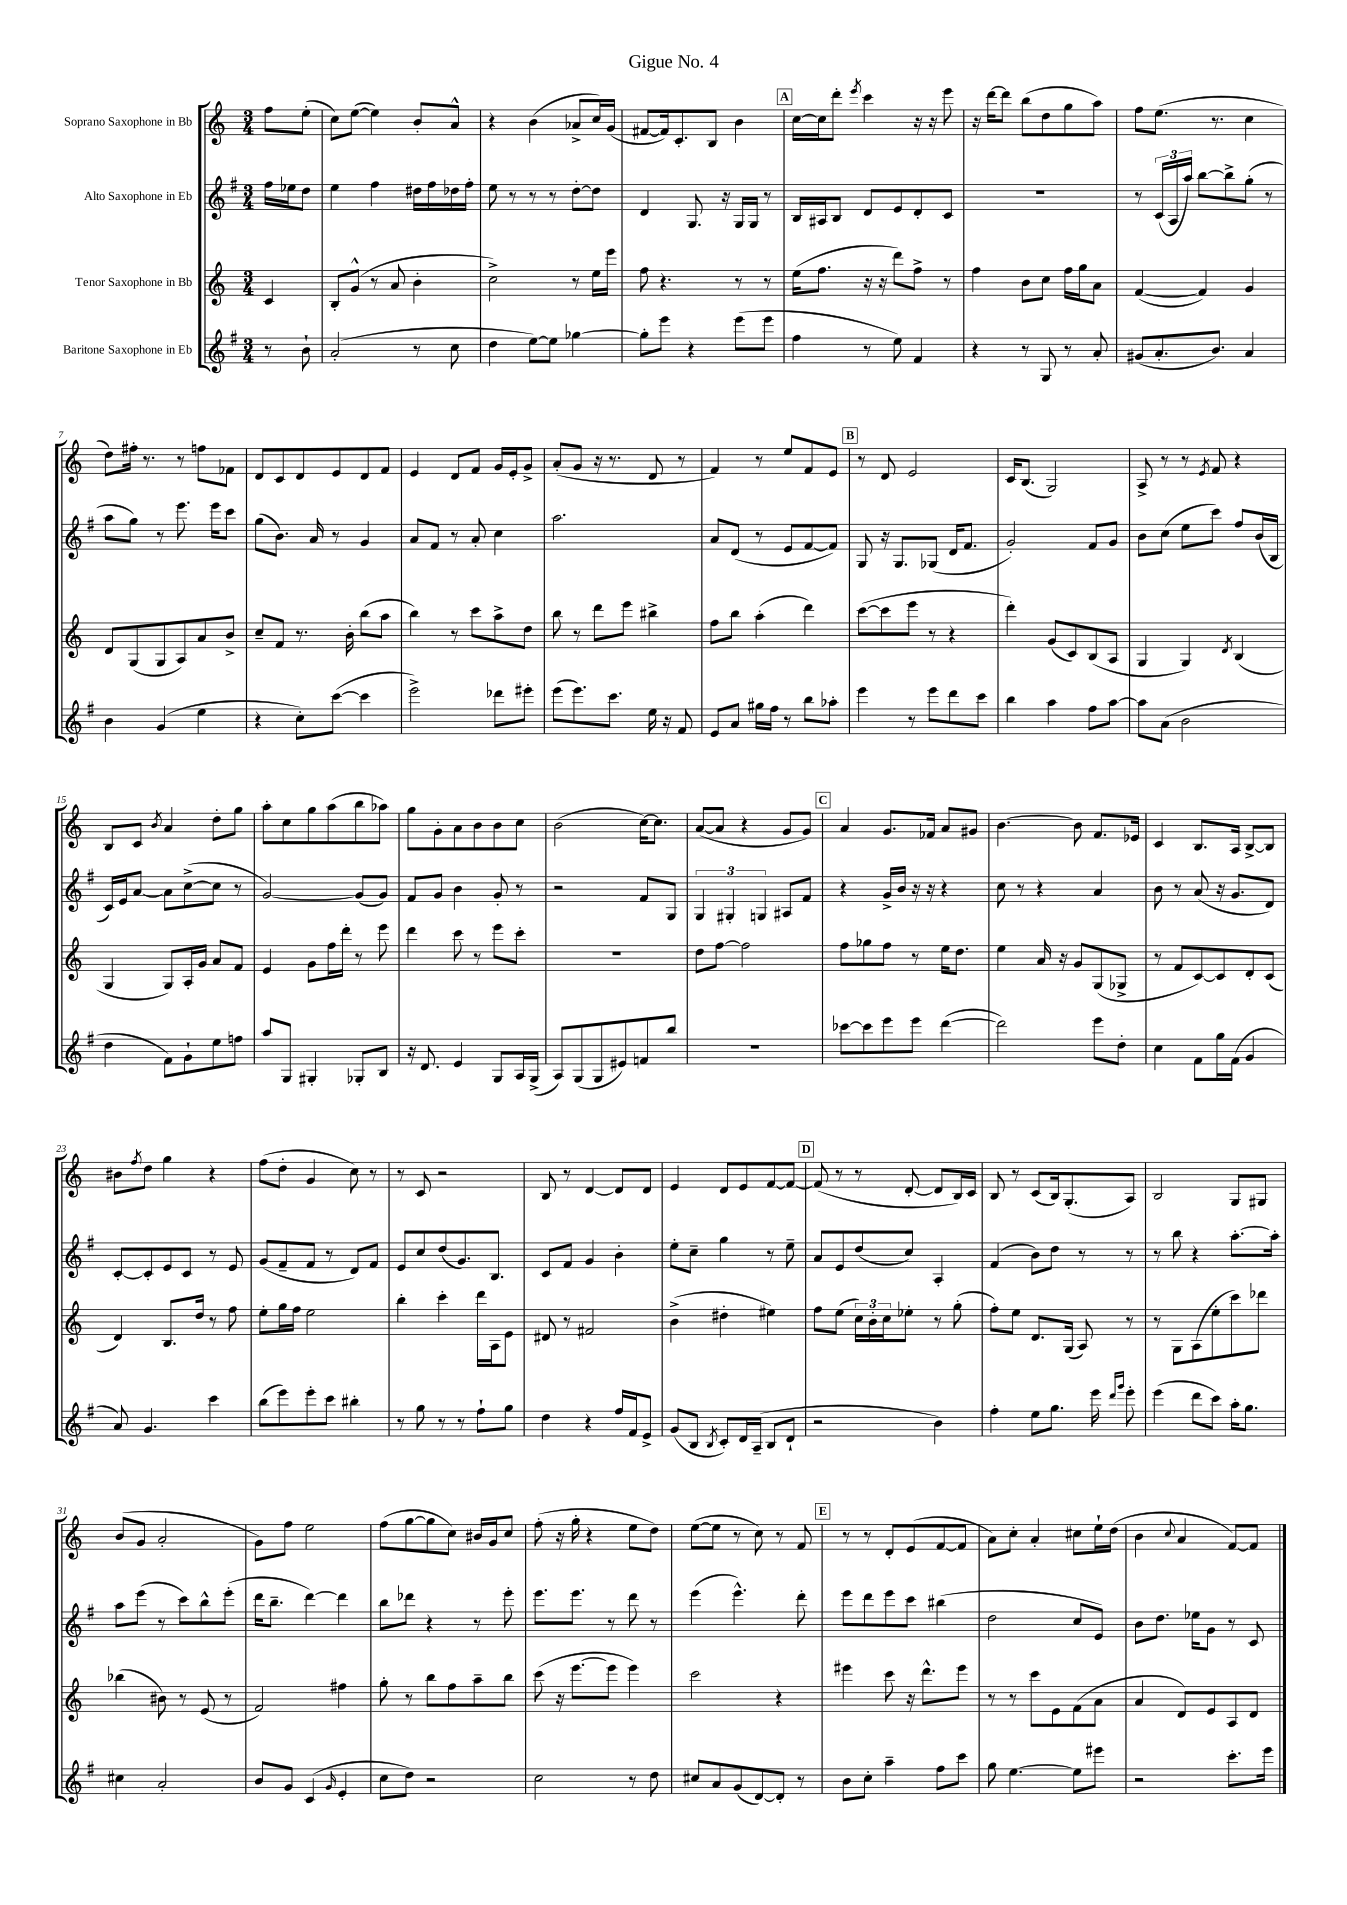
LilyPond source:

\header { title = "Gigue No. 4" }
<<
\new StaffGroup <<
\new Staff = "s0" \with { instrumentName = "Soprano Saxophone in Bb" } {
    \clef treble \key c \major \numericTimeSignature \time 3/4 \partial 4
    f''8 e''8-.( |
    c''8) e''8~( e''4) b'8-. a'8-^ |
    r4 b'4( aes'8-> c''16) g'16( |
    fis'8~ fis'16) c'8.-. b8 b'4 |
    \mark \markup { \box "A" } c''16~ c''16 d'''8-. \acciaccatura { e'''8 } c'''4 r16 r16 e'''8 |
    r16 d'''16~ d'''8 b''8( d''8 g''8 a''8) |
    f''8 e''8.( r8. c''4 |
    d''8) fis''16-. r8. r8 f''8 fes'8 |
    d'8 c'8 d'8 e'8 d'8 f'8 |
    e'4 d'8 f'8 g'16 e'16-. g'8-> |
    a'8-.( g'8 r16 r8. d'8 r8 |
    f'4) r8 e''8 f'8 e'8 |
    \mark \markup { \box "B" } r8 d'8 e'2 |
    c'16 b8.( g2) |
    a8-> r8 r8 \acciaccatura { e'8 } f'8 r4 |
    b8 c'8 \acciaccatura { b'8 } a'4 d''8-. g''8 |
    a''8-. c''8 g''8 a''8( b''8 aes''8) |
    g''8 g'8-. a'8 b'8 b'8 c''8 |
    b'2( c''16~) c''8. |
    a'8~( a'8 r4 g'8 g'8) |
    \mark \markup { \box "C" } a'4 g'8. fes'16 a'8 gis'8 |
    b'4.~ b'8 f'8. ees'16 |
    c'4 b8. a16 b8~-> b8 |
    bis'8 \acciaccatura { f''8 } d''8 g''4 r4 |
    f''8( d''8-. g'4 c''8) r8 |
    r8 c'8 r2 |
    b8 r8 d'4~ d'8 d'8 |
    e'4 d'8 e'8 f'8~ f'8~ |
    \mark \markup { \box "D" } f'8( r8 r8 d'8~-. d'8 b16) c'16 |
    b8 r8 c'8( b16) g8.-.( a8) |
    b2 g8 gis8 |
    b'8( g'8 a'2-. |
    g'8) f''8 e''2 |
    f''8( g''8~ g''8 c''8) bis'16 g'16 c''8 |
    f''8-.( r16 g''16-. r4 e''8 d''8) |
    e''8~( e''8 r8 c''8) r8 f'8 |
    \mark \markup { \box "E" } r8 r8 d'8-. e'8( f'8~ f'8 |
    a'8) c''8-. a'4-. cis''8 e''16-! d''16( |
    b'4 \appoggiatura { c''8 } a'4 f'8~) f'8 \bar "|." |
}
\new Staff = "s1" \with { instrumentName = "Alto Saxophone in Eb" } {
    \clef treble \key g \major \numericTimeSignature \time 3/4 \partial 4
    fis''16 ees''16 d''8 |
    e''4 fis''4 dis''16 fis''16 des''16 fis''16-. |
    e''8 r8 r8 r8 d''8~-. d''8 |
    d'4 g8. r16 g16 g16 r8 |
    \mark \markup { \box "A" } b16 ais16 b8 d'8 e'8 d'8-. c'8 |
    R2. |
    r8 \tuplet 3/2 { c'16( a16 a''16) } b''8~ b''8-> g''8-.( r8 |
    a''8 g''8) r8 e'''8. e'''16 c'''8 |
    g''8( b'8.) a'16 r8 g'4 |
    a'8 fis'8 r8 a'8-. c''4 |
    a''2. |
    a'8 d'8( r8 e'8 fis'8~ fis'8) |
    \mark \markup { \box "B" } g8 r16 g8. ges8( d'16 fis'8. |
    g'2-.) fis'8 g'8 |
    b'8 c''8( e''8 c'''8) fis''8 b'16( b16 |
    c'16) e'16 a'8~ a'8 c''8~->( c''8 r8 |
    g'2~) g'8( g'8) |
    fis'8 g'8 b'4 g'8-. r8 |
    r2 fis'8 g8 |
    \tuplet 3/2 { g4 gis4-. g4 } ais8 fis'8 |
    \mark \markup { \box "C" } r4 g'16-> b'16 r16 r16 r4 |
    c''8 r8 r4 a'4 |
    b'8 r8 a'8( r16 g'8. d'8) |
    c'8~-. c'8-. e'8 c'8 r8 e'8 |
    g'8( fis'8-- fis'8 r8 d'8) fis'8 |
    e'8 c''8 d''8( g'8.) b8. |
    c'8 fis'8 g'4 b'4-. |
    e''8-. c''8-- g''4 r8 e''8-- |
    \mark \markup { \box "D" } a'8 e'8 d''8( c''8) a4-. |
    fis'4( b'8) d''8 r8 r8 |
    r8 b''8 r4 a''8.~-. a''16-. |
    a''8 e'''8( r8 c'''8) b''8-^ e'''8-.( |
    d'''16 b''8.-- d'''4~) d'''4 |
    b''8 des'''8 r4 r8 e'''8-. |
    e'''8. e'''8. r8 d'''8 r8 |
    e'''4( e'''4.-^) d'''8-. |
    \mark \markup { \box "E" } e'''8 d'''8 e'''8 c'''8 bis''4( |
    d''2 c''8 e'8) |
    b'8 d''8. ees''16 g'8 r8 c'8 \bar "|." |
}
\new Staff = "s2" \with { instrumentName = "Tenor Saxophone in Bb" } {
    \clef treble \key c \major \numericTimeSignature \time 3/4 \partial 4
    c'4 |
    b8-. g'8-^( r8 a'8 b'4-. |
    c''2->) r8 e''16 e'''16 |
    f''8 r4. r8 r8 |
    \mark \markup { \box "A" } e''16( f''8. r16 r16 d'''8) f''8-> r8 |
    f''4 b'8 c''8 f''16 g''16 a'8 |
    f'4~( f'4) g'4 |
    d'8 g8( g8 a8) a'8 b'8-> |
    c''8-- f'8 r8. b'16-. b''8( a''8 |
    b''4) r8 c'''8 a''8-> d''8 |
    b''8 r8 d'''8 e'''8 bis''4-> |
    f''8 b''8 a''4-.( d'''4) |
    \mark \markup { \box "B" } c'''8~( c'''8 e'''8 r8 r4 |
    d'''4-.) g'8( c'8) b8( a8 |
    g4 g4) \acciaccatura { d'8 } b4( |
    g4 g8) a16-. g'16 a'8 f'8 |
    e'4 g'8 f''16 d'''16-. r8 e'''8 |
    d'''4 c'''8 r8 e'''8 c'''8-. |
    R2. |
    d''8 f''8~ f''2 |
    \mark \markup { \box "C" } f''8 ges''8 f''8 r8 e''16 d''8. |
    e''4 a'16 r16 g'8 g8( ges8-> |
    r8 f'8 c'8~) c'8 d'8-. c'8( |
    d'4) b8. d''16 r8 f''8 |
    e''8-. g''16 f''16 e''2 |
    b''4-. c'''4-. d'''16 a16 e'8 |
    dis'8 r8 fis'2 |
    b'4->( dis''4-. eis''4) |
    \mark \markup { \box "D" } f''8 e''8( \tuplet 3/2 { c''16) b'16-. c''16 } ees''8-. r8 g''8-.( |
    f''8-.) e''8 d'8. g16( a8) r8 |
    r8 g8 a8( e''8-. c'''8) des'''8 |
    bes''4( bis'8) r8 e'8( r8 |
    f'2) fis''4 |
    g''8-. r8 b''8 f''8 a''8-- b''8 |
    c'''8( r16 e'''8.~ e'''8 e'''4) |
    c'''2 r4 |
    \mark \markup { \box "E" } eis'''4 c'''8 r16 d'''8.-^ eis'''8 |
    r8 r8 c'''8 e'8 f'8( a'8 |
    a'4 d'8) e'8 a8 d'8 \bar "|." |
}
\new Staff = "s3" \with { instrumentName = "Baritone Saxophone in Eb" } {
    \clef treble \key g \major \numericTimeSignature \time 3/4 \partial 4
    r8 b'8-! |
    a'2-.( r8 c''8 |
    d''4 e''8~) e''8 ges''4~ |
    ges''8-. e'''8 r4 e'''8( e'''8 |
    \mark \markup { \box "A" } fis''4 r8 e''8) fis'4 |
    r4 r8 g8 r8 a'8-. |
    gis'8( a'8.-. b'8.) a'4 |
    b'4 g'4( e''4 |
    r4 c''8-.) c'''8~( c'''4 |
    e'''2->) des'''8 eis'''8-. |
    e'''8( e'''8.) c'''8. e''16 r16 fis'8 |
    e'8 a'8 gis''16 fis''16 r8 b''8 aes''8-. |
    \mark \markup { \box "B" } e'''4 r8 e'''8 d'''8 c'''8 |
    b''4 a''4 fis''8 a''8~ |
    a''8 a'8( b'2 |
    d''4 fis'8) g'8-! e''8 f''8 |
    a''8 g8 gis4-. ges8-. b8 |
    r16 d'8. e'4 g8 a16 g16->( |
    a8) g8( g8 eis'8) f'8 b''8 |
    R2. |
    \mark \markup { \box "C" } ces'''8~ ces'''8 e'''8 e'''8 d'''4~( |
    d'''2) e'''8 d''8-. |
    c''4 fis'8 g''16 fis'16( g'4 |
    a'8) g'4. c'''4 |
    b''8( e'''8) e'''8-. c'''8 bis''4-. |
    r8 g''8 r8 r8 fis''8-! g''8 |
    d''4 r4 fis''16 fis'16 e'8-> |
    g'8( b8 \acciaccatura { b8 } c'8-.) d'16 a16--( b8 d'8-! |
    \mark \markup { \box "D" } r2 b'4) |
    fis''4-. e''8 g''8. e'''16 \grace { d'''16 g'''16 } e'''8-. |
    e'''4( d'''8 c'''8) a''16-. g''8. |
    cis''4 a'2-. |
    b'8 g'8 c'4( \grace { g'16 } e'4-. |
    c''8 d''8) r2 |
    c''2 r8 d''8 |
    cis''8 a'8 g'8( d'8~) d'8-. r8 |
    \mark \markup { \box "E" } b'8 c''8-. a''4-- fis''8 c'''8 |
    g''8 e''4.~ e''8 eis'''8 |
    r2 c'''8.-. e'''16 \bar "|." |
}
>>
>>
